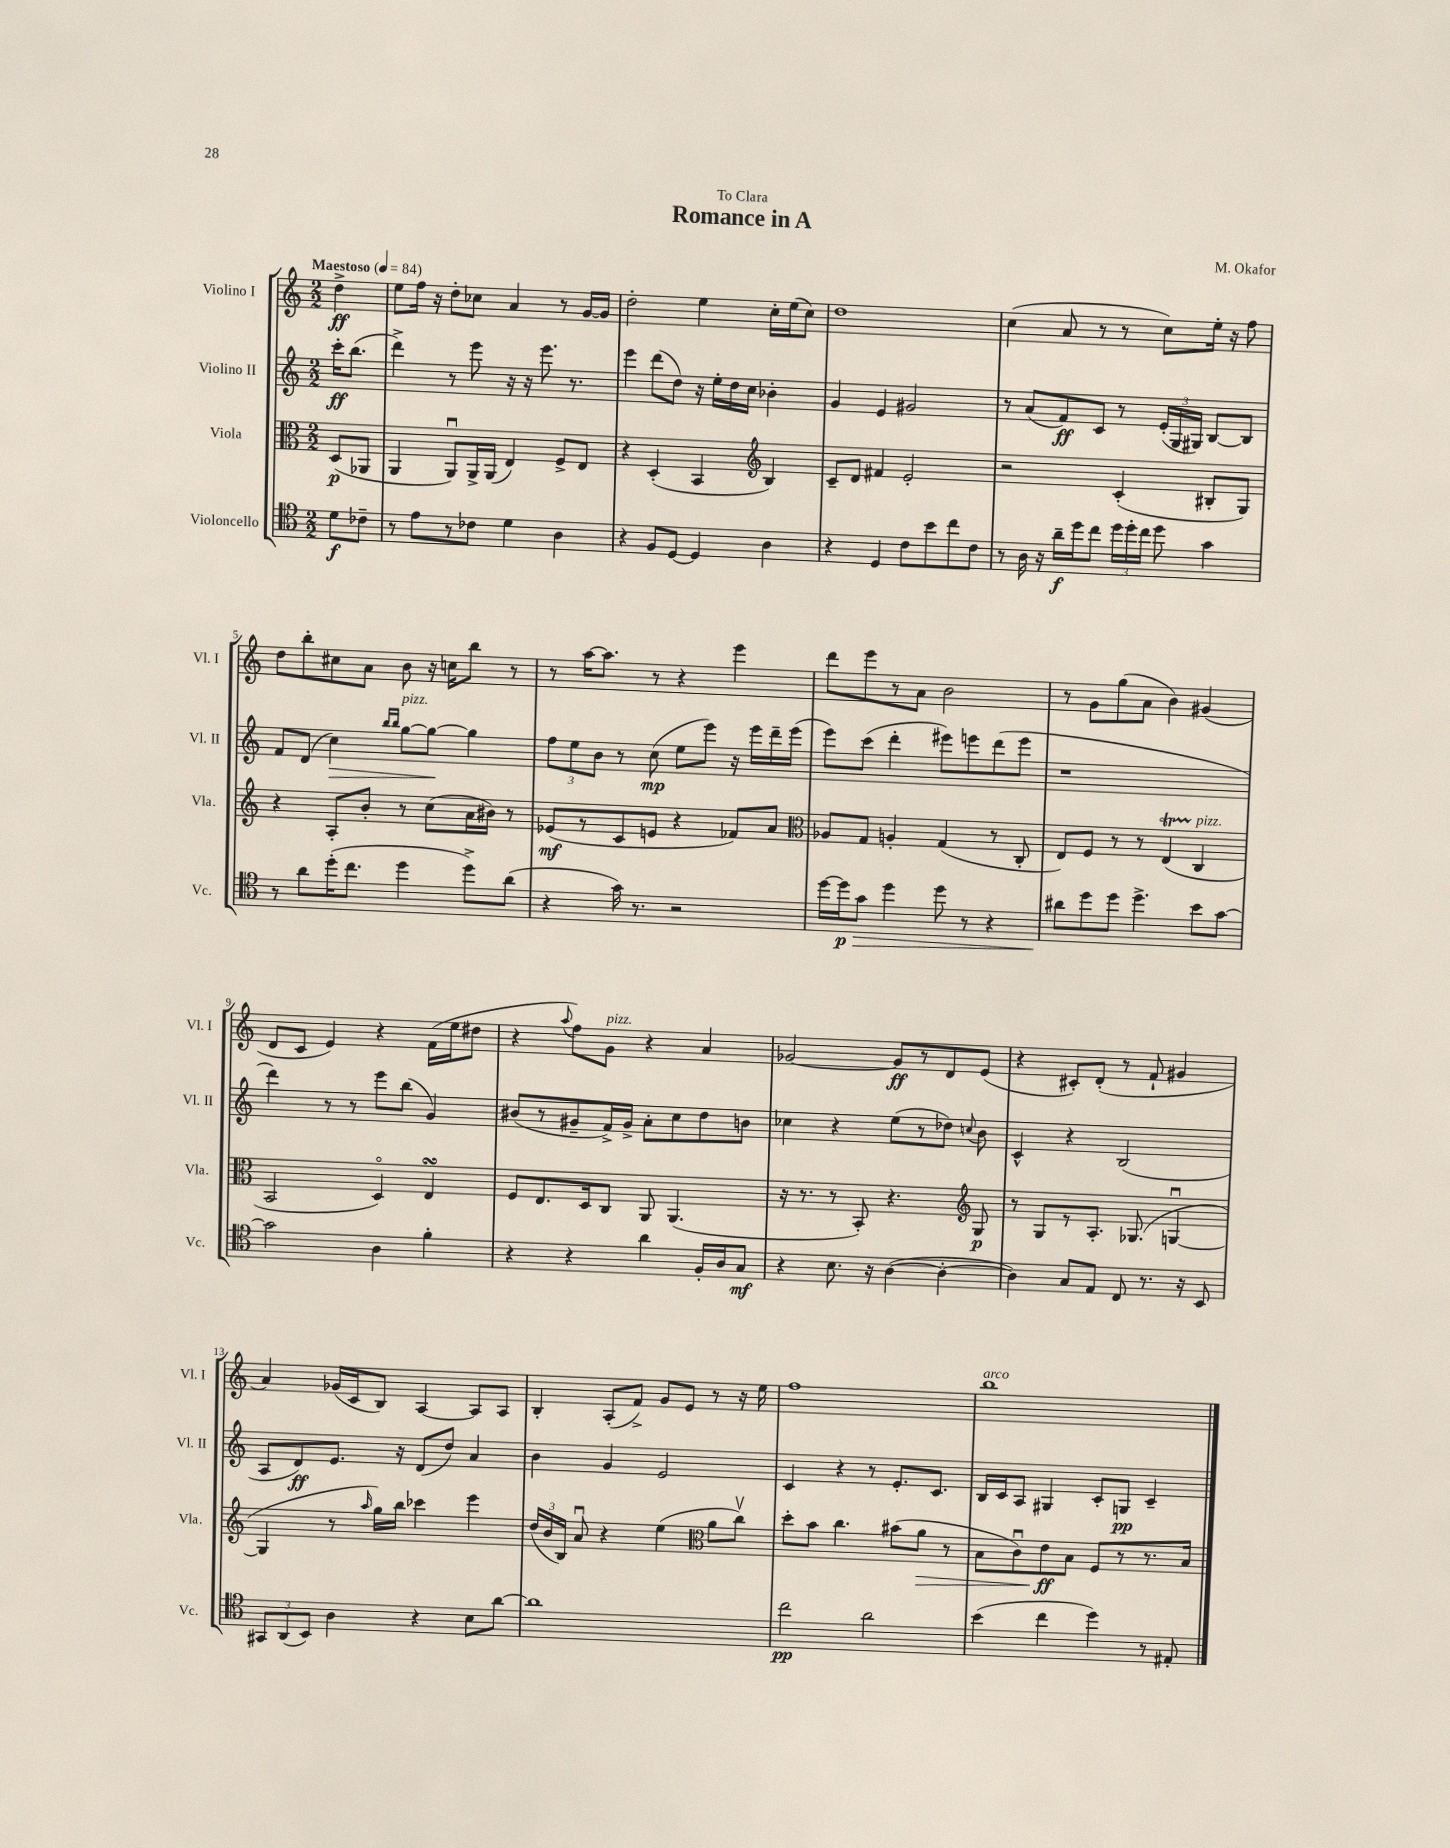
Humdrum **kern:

**kern	**dynam	**kern	**dynam	**kern	**dynam	**kern	**dynam
*part4	*part4	*part3	*part3	*part2	*part2	*part1	*part1
*staff4	*staff4	*staff3	*staff3	*staff2	*staff2	*staff1	*staff1
*I"Violoncello	*	*I"Viola	*	*I"Violino II	*	*I"Violino I	*
*I'Vc.	*	*I'Vla.	*	*I'Vl. II	*	*I'Vl. I	*
*clefC4	*	*clefC3	*	*clefG2	*	*clefG2	*
*k[]	*	*k[]	*	*k[]	*	*k[]	*
*M2/2	*	*M2/2	*	*M2/2	*	*M2/2	*
*MM84	*	*MM84	*	*MM84	*	*MM84	*
=	=	=	=	=	=	=	=
!	!	!	!	!	!	!LO:TX:a:B:t=Maestoso	!
8d\L	f	(8D/L	p	16ccc'\KL	ff	4dd^\	ff
.	.	.	.	(8.bb\J	.	.	.
8c-X~\J	.	8AA-X/J	.	.	.	.	.
=1	=1	=1	=1	=1	=1	=1	=1
8r	.	4AA/	.	4ddd^\)	.	8ee\L	.
8e\L	.	.	.	.	.	16ff\Jk	.
.	.	.	.	.	.	16r	.
8r	.	8AAu/L)	.	8r	.	8dd'\L	.
8c-X\J	.	16AA^/L	.	8eee\	.	8cc-X\J	.
.	.	(16AA/JJ	.	.	.	.	.
4d\	.	4E/)	.	16r	.	4a/	.
.	.	.	.	16r	.	.	.
.	.	.	.	8.eee\	.	.	.
4A\	.	8F^/L	.	.	.	8r	.
.	.	.	.	8.r	.	.	.
.	.	8E/J	.	.	.	[16g/LL	.
.	.	.	.	.	.	16g/JJ]	.
=2	=2	=2	=2	=2	=2	=2	=2
4r	.	4r	.	4eee\	.	2dd'\	.
8F/L	.	(4D'/	.	(8ddd\L	.	.	.
[8D/J	.	.	.	8dd\J)	.	.	.
4D/]	.	4BB/	.	16r	.	4ee\	.
.	.	.	.	16ee'\LL	.	.	.
.	.	.	.	16dd\	.	.	.
.	.	.	.	16cc\JJ	.	.	.
*	*	*clefG2	*	*	*	*	*
4A\	.	4B/)	.	4b-X'\	.	16cc'\LL	.
.	.	.	.	.	.	(16ee\J	.
.	.	.	.	.	.	8cc\J)	.
=3	=3	=3	=3	=3	=3	=3	=3
4r	.	8c~/L	.	4g/	.	1dd	.
.	.	8d/J	.	.	.	.	.
4D/	.	4f#X/	.	4e/	.	.	.
8c\L	.	2e'/	.	2g#X/	.	.	.
8b\	.	.	.	.	.	.	.
8cc\	.	.	.	.	.	.	.
8c\J	.	.	.	.	.	.	.
=4	=4	=4	=4	=4	=4	=4	=4
8r	.	2r	.	8r	.	(4cc\	.
16A\	.	.	.	(8a/L	.	.	.
16r	.	.	.	.	.	.	.
16a~\LL	f	.	.	8f/)	ff	8a/	.
16dd\J	.	.	.	.	.	.	.
8cc\J	.	.	.	8c/J	.	8r	.
24dd\LL	.	(4c'/	.	8r	.	8r	.
24dd'\	.	.	.	.	.	.	.
24cc\JJ	.	.	.	.	.	.	.
8dd\	.	.	.	(24e'/LL	.	8cc\L)	.
.	.	.	.	24G/	.	.	.
.	.	.	.	24G#X/JJ)	.	.	.
4g\	.	8B#X'/L	.	[8B/L	.	16ee'\Jk	.
.	.	.	.	.	.	16r	.
.	.	8G/J)	.	8B/J]	.	8ff\	.
!!LO:LB:g=z
=5	=5	=5	=5	=5	=5	=5	=5
8r	.	4r	.	8f/L	.	8dd\L	.
8a\L	.	.	.	(8d/J	.	8bb'\	.
!	!	!	!	!	!LO:HP:b	!	!
(16dd'\K	.	8A'/L	.	4cc\)	>	8cc#X\	.
8.cc\J	.	.	.	.	.	.	.
.	.	8b'/J	.	.	.	8a\J	.
.	.	.	.	16qqbb/LL	.	.	.
.	.	.	.	16qqbb/JJ	.	.	.
!	!	!	!	!LO:TX:a:i:t=pizz.	!	!	!
4dd\	.	8r	.	[8gg\L	.	8b\	.
.	.	(8cc\L	.	8gg\J_	.	16r	.
.	.	.	.	.	.	16ccn\KL	.
8dd^\L)	.	16a\L	.	4gg\]	]	8bb\J	.
.	.	16b#X\JJ)	.	.	.	.	.
(8a\J	.	8r	.	.	.	8r	.
=6	=6	=6	=6	=6	=6	=6	=6
4r	.	(8e-X/L	mf	12ff\L	.	8r	.
.	.	.	.	12ee\	.	.	.
.	.	8r	.	.	.	[16aa\KL	.
.	.	.	.	12b\J	.	.	.
.	.	.	.	.	.	8.aa\J]	.
16g\)	.	8c/	.	8r	.	.	.
8.r	.	.	.	.	.	.	.
.	.	8en/J	.	(8cc\	mp	8r	.
2r	.	4r	.	8ee\L	.	4r	.
.	.	.	.	8eee\J)	.	.	.
.	.	8f-X/L)	.	16r	.	4eee\	.
.	.	.	.	16eee\LL	.	.	.
.	.	8a/J	.	16ddd~\	.	.	.
.	.	.	.	(16eee\JJ	.	.	.
=7	=7	=7	=7	=7	=7	=7	=7
*	*	*clefC3	*	*	*	*	*
[16dd\LL	.	8A-X/L	.	8eee\L)	.	8ddd\L	.
!	!LO:HP:b	!	!	!	!	!	!
16dd\J]	> p	.	.	.	.	.	.
8g\J	.	8G/J	.	(8ccc\J	.	8eee\	.
4dd\	.	4An'/	.	4ddd'\	.	8r	.
.	.	.	.	.	.	8a\J	.
8dd\	.	(4G/	.	8eee#X\L)	.	2b\	.
8r	.	.	.	8eeen\	.	.	.
4r	.	8r	.	(8ddd\	.	.	.
.	.	8C'/	.	8eee\J	.	.	.
=8	=8	=8	=8	=8	=8	=8	=8
8a#X\L	.	8E/L)	.	1r	.	8r	.
8dd\	]	8F/J	.	.	.	8g\L	.
8dd\J	.	8r	.	.	.	(8gg\	.
4.dd^\	.	8r	.	.	.	8a\J	.
.	.	(4Et/	.	.	.	4b\)	.
!	!	!LO:TX:a:i:t=pizz.	!	!	!	!	!
8b\L	.	4C/	.	.	.	(4g#X/	.
[8g\J	.	.	.	.	.	.	.
!!LO:LB:g=z
=9	=9	=9	=9	=9	=9	=9	=9
2g\]	.	2BB/	.	4ddd\)	.	8d/L	.
.	.	.	.	.	.	8c/J	.
.	.	.	.	8r	.	4e/)	.
.	.	.	.	8r	.	.	.
4A\	.	4D/)	.	8eee\L	.	4r	.
.	.	.	.	(8bb\J	.	.	.
4f'\	.	4EsSsS/	.	4g/)	.	(16f\LL	.
.	.	.	.	.	.	16ee\J	.
.	.	.	.	.	.	8dd#X\J	.
=10	=10	=10	=10	=10	=10	=10	=10
4r	.	8F/L	.	(8b#X/L	.	4r	.
.	.	8.E/	.	8r	.	.	.
.	.	.	.	.	.	8qqaa/	.
4r	.	.	.	8g#X~/	.	8ff\L)	.
.	.	16D/k	.	.	.	.	.
!	!	!	!	!	!	!LO:TX:a:i:t=pizz.	!
.	.	8C/J	.	16f^/L)	.	8g\J	.
.	.	.	.	16g#^/JJ	.	.	.
4a\	.	8AA/	.	8a'\L	.	4r	.
.	.	(4.AA/	.	8cc\	.	.	.
16F'/LL	.	.	.	8dd\	.	4a/	.
16A/J	.	.	.	.	.	.	.
8G/J	mf	.	.	8bn\J	.	.	.
=11	=11	=11	=11	=11	=11	=11	=11
4r	.	16r	.	4cc-X\	.	[2g-X/	.
.	.	8.r	.	.	.	.	.
8.B\	.	8r	.	4r	.	.	.
.	.	8BB'/)	.	.	.	.	.
16r	.	.	.	.	.	.	.
([4A\	.	4.r	.	(8ee\L	.	8g-/L]	ff
.	.	.	.	8r	.	8r	.
4A'\_	.	.	.	8dd-X\J)	.	8d/	.
*	*	*clefG2	*	*	*	*	*
.	.	.	.	8qqccn/	.	.	.
.	.	8G/	p	8b\	.	(8e/J	.
=12	=12	=12	=12	=12	=12	=12	=12
4A\])	.	8r	.	4c^^/	.	4r	.
.	.	8G/L	.	.	.	.	.
8G/L	.	8r	.	4r	.	8c#X'/L)	.
8E/J	.	8.A'/J	.	.	.	(8d'/J	.
8C/	.	.	.	(2B/	.	8r	.
.	.	(8.G-X/	.	.	.	.	.
8.r	.	.	.	.	.	8f`/	.
.	.	[4Gnu/	.	.	.	4g#X/	.
16r	.	.	.	.	.	.	.
8BB/	.	.	.	.	.	.	.
!!LO:LB:g=z
=13	=13	=13	=13	=13	=13	=13	=13
12GG#X/L	.	4G/]	.	8A/L	.	4a/)	.
(12AA/	.	.	.	.	.	.	.
.	.	.	.	8d/)	ff	.	.
12BB/J)	.	.	.	.	.	.	.
4A\	.	8r	.	8.e/J	.	(16g-X/LL	.
.	.	.	.	.	.	16c/J	.
.	.	16qqaa/	.	.	.	.	.
.	.	16gg\LL)	.	.	.	8B/J)	.
.	.	16bb\JJ	.	16r	.	.	.
4r	.	4ccc-X\	.	(8d/L	.	[4A/	.
.	.	.	.	8dd/J)	.	.	.
8B\L	.	4eee\	.	4a/	.	8A/L]	.
[8a\J	.	.	.	.	.	8A/J	.
=14	=14	=14	=14	=14	=14	=14	=14
1a]	.	(24dd/LL	.	4b\	.	4B'/	.
.	.	24b/	.	.	.	.	.
.	.	24B/JJ)	.	.	.	.	.
.	.	8au/	.	.	.	.	.
.	.	4r	.	4g/	.	(8A'/L	.
.	.	.	.	.	.	8f^/J)	.
.	.	(4ee\	.	2e/	.	8g/L	.
.	.	.	.	.	.	8e/J	.
*	*	*clefC3	*	*	*	*	*
.	.	8a\L	.	.	.	8r	.
.	.	8ccv\J)	.	.	.	16r	.
.	.	.	.	.	.	16ee\	.
=15	=15	=15	=15	=15	=15	=15	=15
2cc\	pp	8dd'\L	.	4c/	.	1ff	.
.	.	8b\J	.	.	.	.	.
.	.	4.cc\	.	4r	.	.	.
2a\	.	.	.	8r	.	.	.
.	.	(8b#X\L	.	8.e'/L	.	.	.
!	!	!	!LO:HP:b	!	!	!	!
.	.	8a\J	>	.	.	.	.
.	.	.	.	8.c/J	.	.	.
.	.	8r	.	.	.	.	.
=16	=16	=16	=16	=16	=16	=16	=16
!	!	!	!	!	!	!LO:TX:a:i:t=arco	!
(4b\	.	8B\L	.	16B/LL	.	1bb	.
.	.	.	.	16c/J	.	.	.
.	.	8cu\)	.	8A/J	.	.	.
4cc\	.	8e\	ff	4G#X/	.	.	.
.	.	8B\J	]	.	.	.	.
4dd\)	.	8F/L	.	8c'/L	.	.	.
.	.	8r	.	8Gn/J	pp	.	.
8r	.	8.r	.	4c~/	.	.	.
8E#X'/	.	.	.	.	.	.	.
.	.	16B/Jk	.	.	.	.	.
==	==	==	==	==	==	==	==
*-	*-	*-	*-	*-	*-	*-	*-
